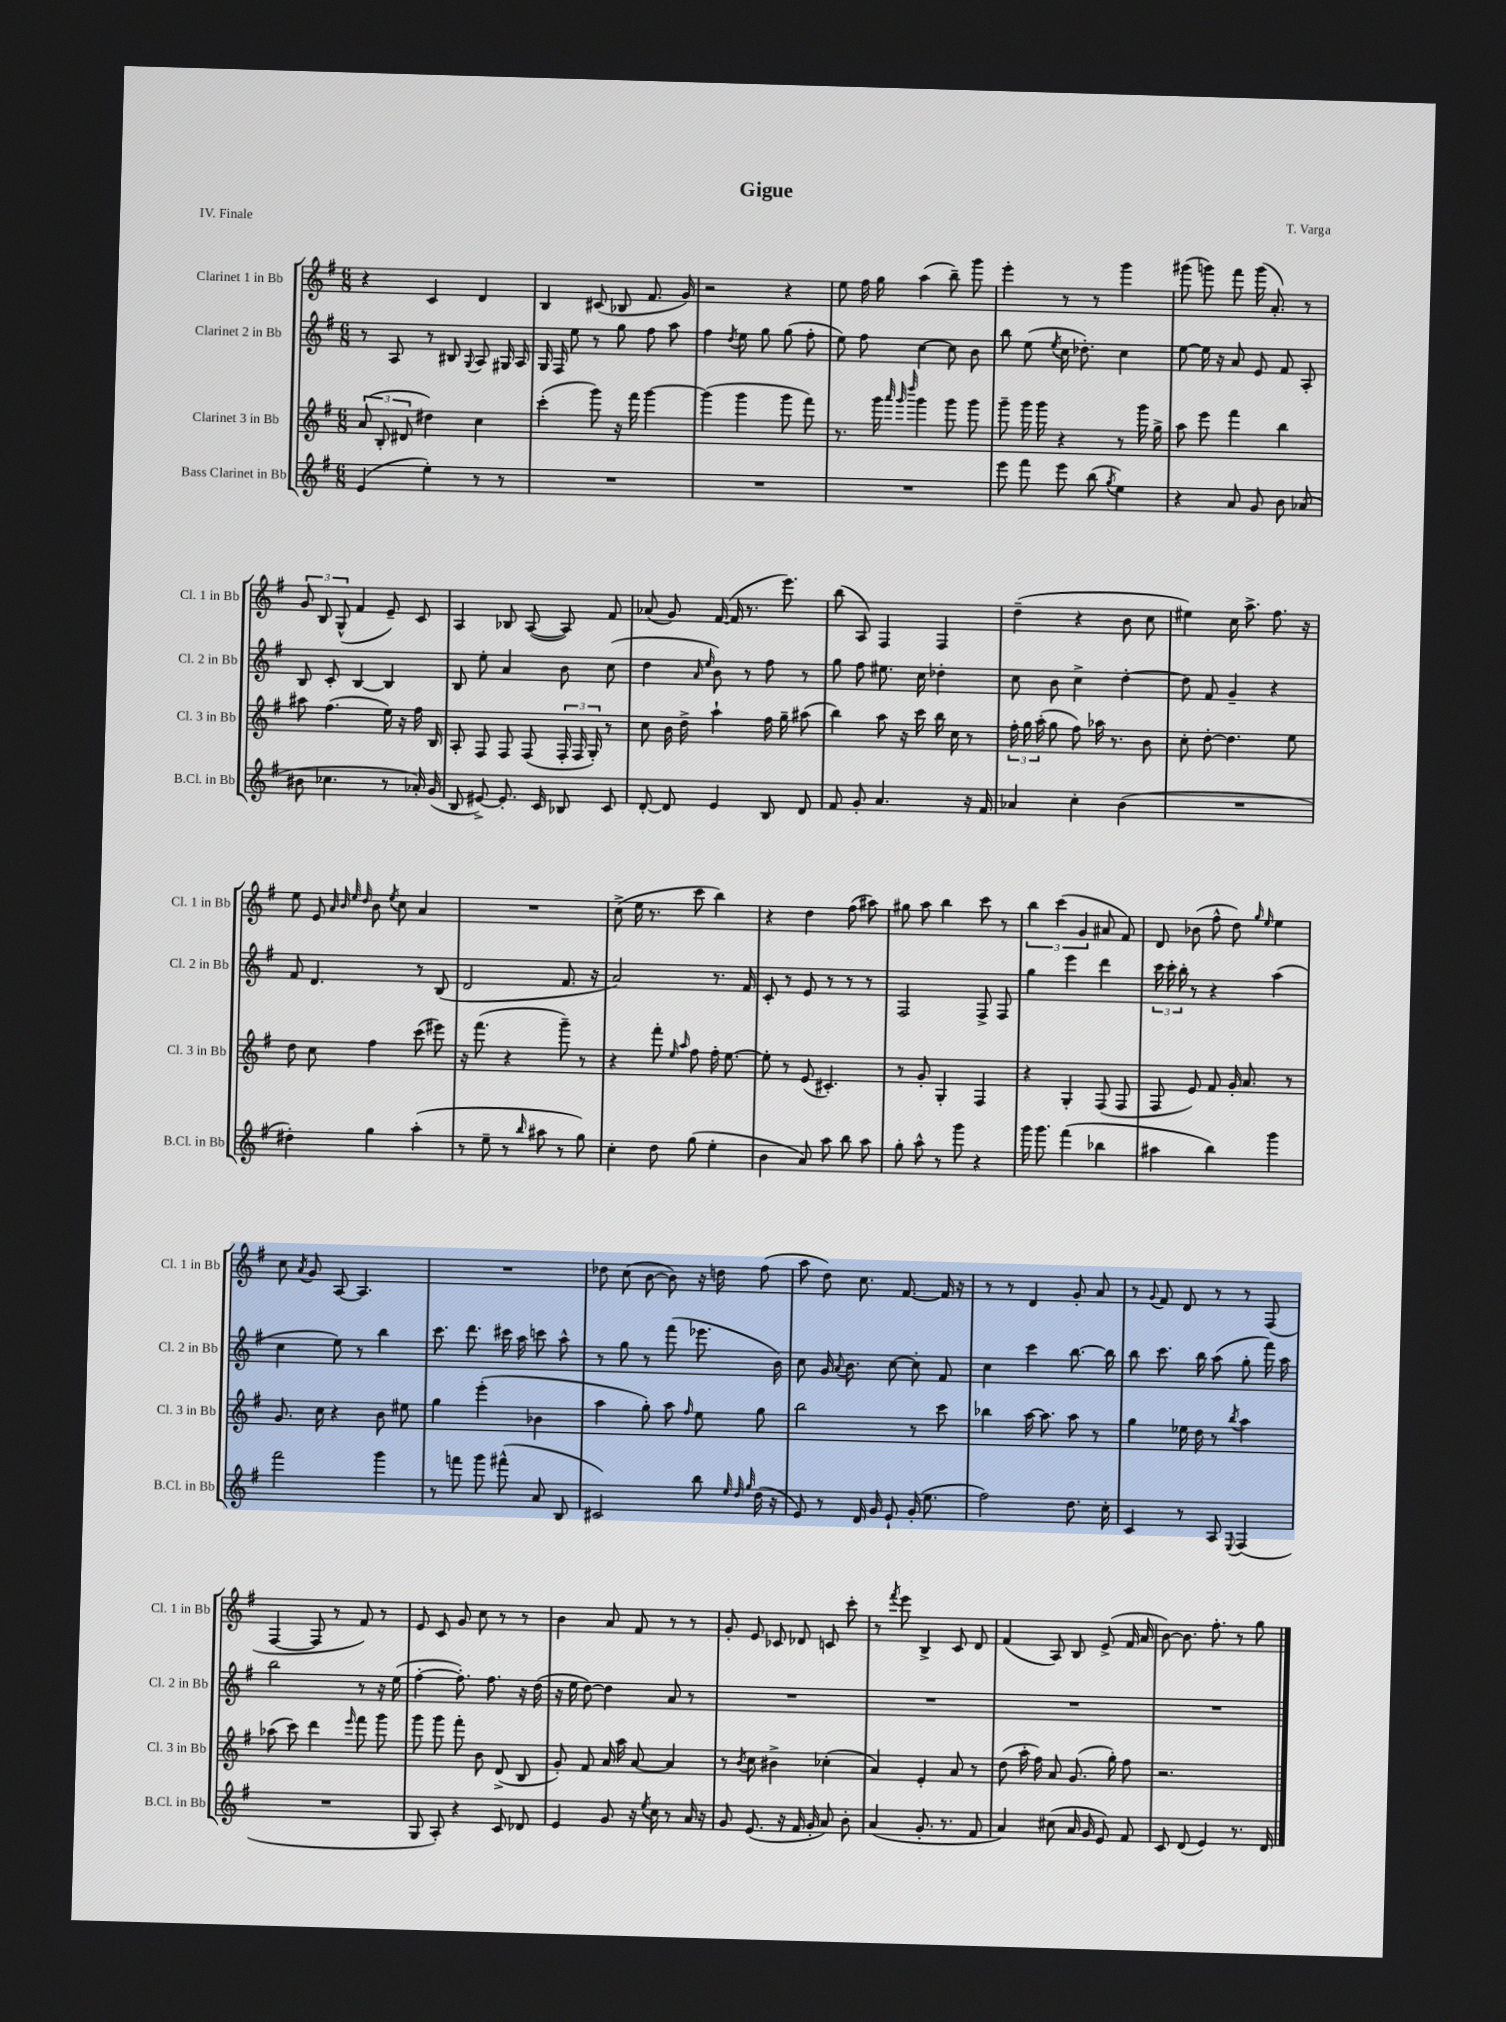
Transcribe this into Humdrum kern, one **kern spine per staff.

**kern	**kern	**kern	**kern
*staff4	*staff3	*staff2	*staff1
*clefG2	*clefG2	*clefG2	*clefG2
*k[f#]	*k[f#]	*k[f#]	*k[f#]
*M6/8	*M6/8	*M6/8	*M6/8
(4e/	(12a/	8r	4r
.	12B'/	.	.
.	.	8A/	.
.	12d#/	.	.
4ee'\)	4dd#\)	8r	4c/
.	.	8B#/	.
.	.	8qqG/	.
8r	4cc\	8A/	4d/
8r	.	16G#/	.
.	.	16A/	.
=	=	=	=
2.r	(4ccc'\	16G/	4B/
.	.	16F#/	.
.	.	8ee\	.
.	8ggg\)	8r	(8c#/
.	16r	8gg\	8B-/
.	16fff#\	.	.
.	[4ggg\	8ff#\	8.f#/
.	.	8aa\	.
.	.	.	16g/)
=	=	=	=
2.r	(4ggg\]	4ff#\	2r
.	.	8qdd/	.
.	4ggg\	8ee\	.
.	.	8gg\	.
.	8ggg\	(8gg\	4r
.	8fff#\)	8ff#'\	.
=	=	=	=
2.r	8.r	8ee\)	8ee\
.	.	8ff#\	16ff#\
.	16ggg\	.	16gg\
.	32qqaaa/	.	.
.	32qqggg/	.	.
.	32qqdddd/	.	.
.	4ggg\	[4cc\	(4aa\
.	8ggg\	8cc\]	8bb~\)
.	8ggg\	8b\	8ggg\
=	=	=	=
8eee\	8ggg~\	8bb\	4eee'\
8fff#\	16ggg\	(8ee\	.
.	16ggg\	.	.
.	.	8qee/	.
8eee\	4r	16cc\	8r
.	.	8.dd-'\)	.
(8bb\	.	.	8r
8qgg/	.	.	.
4ee\)	8r	4cc\	4ggg\
.	16ggg\	.	.
.	16gg^\	.	.
=	=	=	=
4r	8aa\	[8ee\	(8ggg#\
.	8eee\	16ee\]	8ggg\)
.	.	16r	.
8a/	4fff#\	8a/	8fff#\
8g/	.	8e/	(16ggg\
.	.	.	8.a'/)
8b\	4bb\	8f#/	.
(8a-/	.	8A'/	8r
=	=	=	=
8b#\	8aa#\	8B/	12g/
.	.	.	12B/
4.cc-\	(4.ff#\	8c'/	.
.	.	.	(12G^^/
.	.	[4B/	4f#/
8r	16ee\)	4B/]	8e~/)
.	16r	.	.
16a-'/)	16ff#\	.	8c/
(16g/	16B/	.	.
=	=	=	=
8B/	8A'/	8B/	4A/
[8e#^/)	8F#/	8ee'\	.
8.e#'/]	8F#/	4a/	8B-/
.	(8F#/	.	([8A/
16c/	.	.	.
8B-/	24F#'/	8b\	8A/])
.	24F#/	.	.
.	24G'/)	.	.
8c/	8r	(8cc\	8f#/
=	=	=	=
[8d'/	8cc\	4dd\	(8a-/
8d/]	16b\	.	8g/)
.	16dd^\	.	.
.	.	16qqa/	.
.	.	16qqee/	.
4e/	4aa`\	8b\)	([16f#/
.	.	.	16f#/]
.	.	8r	8.r
8B/	16ff#\	8ff#\	.
.	16gg~\	.	8.eee\)
8d/	(8aa#\	8r	.
=	=	=	=
8f#/	4bb\)	8gg\	(8bb\
8g'/	.	8ff#\	8A/)
4.a/	8aa\	8.ee#\	4F#/
.	16r	.	.
.	16ccc\	16cc\	.
.	16bb\	4dd-'\	4F#/
.	16cc\	.	.
16r	8r	.	.
16f#/	.	.	.
=	=	=	=
4a-/	24ff#'\	8cc\	(4dd~\
.	24gg\	.	.
.	(24aa'\	.	.
.	8gg\	8b\	.
4cc'\	8ff#\)	4cc^\	4r
.	16aa-\	.	.
.	8.r	.	.
(4b\	.	[4dd'\	8b\
.	8b\	.	8cc\
=	=	=	=
2.r	8cc'\	8dd\]	4ee#\)
.	[8dd'\	8f#/	.
.	4.dd\]	4g~/	16cc\
.	.	.	8.aa^\
.	.	4r	8.ff#\
.	8ee\	.	.
.	.	.	16r
=	=	=	=
4dd#'\)	8dd\	8f#/	8ee\
.	8cc\	4.d/	8e/
.	.	.	32qqa/
.	.	.	32qqb/
.	.	.	32qqee/
.	.	.	32qqdd/
4gg\	4ff#\	.	8b\
.	.	.	8qee/
.	.	.	8cc\
(4aa'\	(8ccc\	8r	4a/
.	8eee#\)	(8B/	.
=	=	=	=
8r	16r	2d/	2.r
.	(8.fff#\	.	.
8ee~\	.	.	.
8r	4r	.	.
16qqbb/	.	.	.
8aa#\	.	.	.
8r	8ggg~\)	8.f#/	.
8gg\)	8r	.	.
.	.	16r	.
=	=	=	=
4cc'\	4r	2a/)	(8cc^\
.	.	.	16ee\
.	.	.	8.r
8dd\	8fff#'\	.	.
.	16qqee/	.	.
.	16qqaa/	.	.
(8gg\	8ff#\	.	8ccc\
4ee'\	16ff#'\	8.r	4bb\)
.	[8.ee\	.	.
.	.	16f#/	.
=	=	=	=
4b\	8ee'\]	8c'/	4r
.	8r	8r	.
8a/)	(8e/	8e/	4dd\
8aa\	4.c#'/)	8r	.
8bb\	.	8r	(8ff#\
8aa\	.	8r	8aa#\)
=	=	=	=
8gg'\	8r	2F#/	8gg#\
8aa^^\	8g'/	.	8aa\
8r	4G'/	.	4bb\
8ggg\	.	.	.
4r	4F#/	8F#^/	8ccc\
.	.	8F#/	8r
=	=	=	=
16ggg\	4r	4gg\	6bb\
8.ggg\	.	.	.
.	.	.	(6ccc\
(4fff#\	4G'/	4eee\	.
.	.	.	6g/
4bb-\	(8F#/	4ddd\	8a#/
.	8F#/	.	8f#/)
=	=	=	=
4aa#\	8F#/	24ccc\	8d/
.	.	24ccc'\	.
.	.	24bb'\	.
.	8e/)	8r	(8b-\
4bb\)	8f#/	4r	8ff#^^\
.	16g'/	.	8dd\)
.	8.a/	.	.
.	.	.	16qqgg/
.	.	.	16qqee/
4ggg\	.	(4aa\	4ee\
.	8r	.	.
=	=	=	=
2fff#\	8.g/	4cc\	8cc\
.	.	.	8qa/
.	.	.	8g/
.	16cc\	.	.
.	4r	8ee\)	[8A/
.	.	8r	4.A/]
4ggg\	8b\	4bb\	.
.	8ee#\	.	.
=	=	=	=
8r	4gg\	8.ccc\	2.r
8fff\	.	.	.
.	.	8.ddd\	.
8ggg\	(4eee'\	.	.
(8fff#^^\	.	16ccc#\	.
.	.	16aa\	.
8a/	4b-\	8ccc\	.
8B/	.	8aa^^\	.
=	=	=	=
2c#/)	4aa\	8r	8dd-\
.	.	8gg\	(8cc\
.	8gg'\)	8r	[8b\
.	8aa\	(8fff#\	8b\])
.	16qqff#/	.	.
8bb\	8ee\	8.eee-\	16r
.	.	.	16dd\
32qqee/	.	.	.
32qqdd/	.	.	.
32qqgg/	.	.	.
(16dd\	8gg\	.	(8ff#\
16r	.	16b\)	.
=	=	=	=
8e/)	2bb\	8cc\	8aa\
8r	.	16g/	8dd\)
.	.	8qqa/	.
.	.	8.b\	.
16d/	.	.	8.cc\
16g/	.	.	.
8e`/	.	[8cc\	.
.	.	.	[8.f#/
(16g'/	8r	8cc'\]	.
8.ee\	.	.	.
.	8ccc\	8f#/	16f#/]
.	.	.	16r
=	=	=	=
2ff#\)	4bb-\	4cc\	8r
.	.	.	8r
.	[16aa\	4ccc\	4d/
.	8.aa\]	.	.
8.dd\	8aa\	[8.bb\	8g'/
.	8r	.	8a/
16cc'\	.	16bb\]	.
=	=	=	=
4c/	4gg\	8bb\	8r
.	.	.	8qqg/
.	.	8.ccc\	8f#/
8r	16ee-\	.	8d/
.	16dd\	16bb\	.
8A/	8r	(8aa\	8r
8qqE/	8qbb/	.	.
(4F#/	4aa\	8gg'\	8r
.	.	16fff#\)	(8F#/
.	.	16aa\	.
=	=	=	=
2.r	(8aa-\	2bb\	[4F#/
.	8ccc\)	.	.
.	4ddd\	.	8F#/]
.	.	.	8r
.	16qqeee/	.	.
.	8fff#\	8r	8f#/)
.	8ggg\	16r	8r
.	.	(16ee\	.
=	=	=	=
8G/	8ggg\	[4ff#'\	8e/
8A'/)	8ggg\	.	8c/
4r	8fff#'\	8.ff#'\])	8g/
.	8b\	.	8cc\
.	.	8.ff#\	.
8c/	(8d^/	.	8r
8d-/	8B/	16r	8r
.	.	(16dd\	.
=	=	=	=
4e/	8g'/)	16r	4b\
.	.	16ee\	.
.	8f#/	[8dd\)	.
8g/	16a/	4dd\]	8a/
.	16aa\	.	.
16r	[8a/	.	8f#/
8qee/	.	.	.
16cc\	.	.	.
8r	4a/]	8a/	8r
16a/	.	8r	8r
16r	.	.	.
=	=	=	=
8g/	8r	2.r	8g'/
.	8qb/	.	.
(8.e/	8cc\	.	8e/
.	4b#^\	.	8c-/
16r	.	.	.
16f#/	.	.	8d-/
16g'/	.	.	.
8a/)	(4cc-'\	.	8c/
8b'\	.	.	8ccc'\
=	=	=	=
(4a/	4a/)	2.r	8r
.	.	.	8qfff#/
.	.	.	8eee\
8.g'/	4e'/	.	4B^/
8.r	.	.	.
.	8a/	.	8c/
8f#/	8r	.	8d/
=	=	=	=
4a/)	(8dd\	2.r	(4f#/
.	16aa'\	.	.
.	16ff#\)	.	.
(8cc#\	8a/	.	8A/)
16a/	(8.g/	.	8B/
16g/	.	.	.
8e/)	.	.	(8e^/
.	16gg'\)	.	.
8f#/	8ff#\	.	16f#/
.	.	.	16a/
=	=	=	=
8c/	2.r	2.r	[8b\)
(8d/	.	.	8.b\]
4e/)	.	.	.
.	.	.	8.ff#'\
8.r	.	.	8r
.	.	.	8gg\
16d/	.	.	.
==	==	==	==
*-	*-	*-	*-
